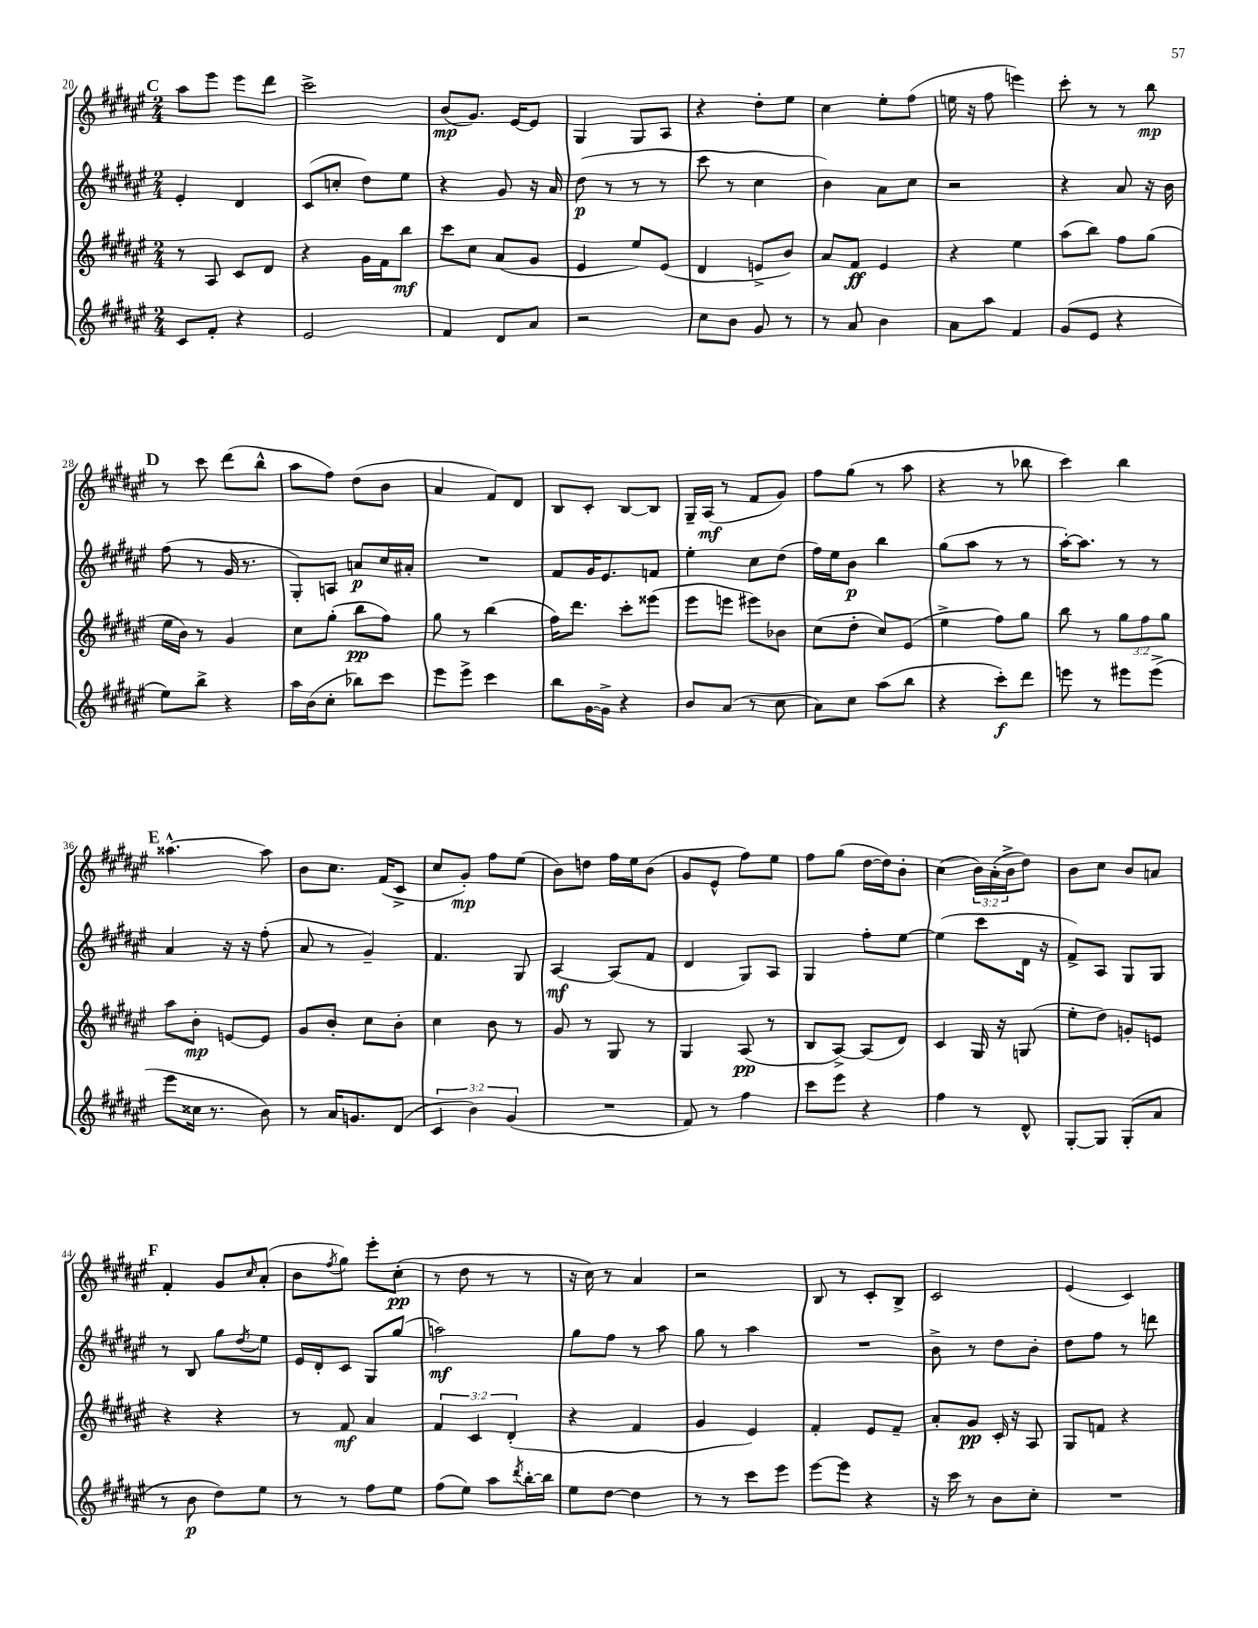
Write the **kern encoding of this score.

**kern	**kern	**kern	**kern
*staff4	*staff3	*staff2	*staff1
*clefG2	*clefG2	*clefG2	*clefG2
*k[f#c#g#d#a#e#]	*k[f#c#g#d#a#e#]	*k[f#c#g#d#a#e#]	*k[f#c#g#d#a#e#]
*M2/4	*M2/4	*M2/4	*M2/4
8c#	8r	4e#'	8aa#
8f#'	8A#	.	8eee#
4r	8c#	4d#	8eee#
.	8d#	.	8ddd#
=	=	=	=
2e#	4r	(8c#	2ccc#^
.	.	8cc'	.
.	16g#	8dd#)	.
.	16f#	.	.
.	8bb	8ee#	.
=	=	=	=
4f#	8ccc#	4r	(8b
.	8cc#	.	8.g#)
8d#	(8a#	8g#	.
.	.	.	[16e#
8a#	8g#	16r	8e#]
.	.	16a#	.
=	=	=	=
2r	4e#	(8dd#	4G#
.	.	8r	.
.	8ee#)	8r	8G#
.	(8e#	8r	8A#
=	=	=	=
8cc#	4d#	8ccc#	4r
8b	.	8r	.
8g#	8e^	4cc#	8dd#'
8r	8b)	.	8ee#
=	=	=	=
8r	8a#	4b)	4cc#
8a#	8f#	.	.
4b	4e#	8a#	8ee#'
.	.	8cc#	(8ff#
=	=	=	=
8a#	4r	2r	16ee
.	.	.	16r
8aa#	.	.	8ff#
4f#	4ee#	.	4eee)
=	=	=	=
(8g#	(8aa#	4r	8ccc#'
8e#	8bb)	.	8r
4r	8ff#	8a#	8r
.	(8gg#	16r	8bb
.	.	16b	.
=	=	=	=
8ee#)	16ee#	(8ff#	8r
.	16b)	.	.
8bb^	8r	8r	8ccc#
4r	4g#	16g#	(8ddd#
.	.	8.r	.
.	.	.	8bb^^
=	=	=	=
16aa#	8cc#	8G#')	8aa#
(16b	.	.	.
8cc#'	(8gg#'	8A	8ff#)
8bb-)	8bb	8a	(8dd#
8ccc#	8ff#)	16cc#	8b
.	.	16a#'	.
=	=	=	=
8eee#	8gg#	2r	4a#
8eee#^	8r	.	.
4ccc#	(4bb	.	8f#)
.	.	.	8d#
=	=	=	=
8bb	16ff#)	8f#	8B
.	8.ddd#	.	.
[16g#	.	16g#	8c#'
16g#^]	.	8.e#	.
4r	8ccc#'	.	[8B
.	(8eee##	8f	8B]
=	=	=	=
8b	8eee#	4ee#'	16G#~
.	.	.	(16A#
(8a#	8eee	.	8r
8r	8eee#)	8cc#	8f#
8cc#	8b-	(8dd#	8g#)
=	=	=	=
8a#)	(8cc#	16ff#)	8ff#
.	.	16ee#	.
8cc#	8dd#'	8b	(8gg#
(8aa#	8cc#)	4bb	8r
8bb	(8e#	.	8aa#
=	=	=	=
4r	4ee#^	(8gg#	4r
.	.	8aa#	.
8ccc#')	8ff#)	8r	8r
8ddd#	8gg#	8r	8bb-
=	=	=	=
8eee	8bb	[16aa#')	4ccc#)
.	.	8.aa#]	.
8r	8r	.	.
8eee#	12gg#	8r	4bb
.	12ff#	.	.
(8eee#^	.	8r	.
.	12gg#	.	.
=	=	=	=
8eee#	8aa#	4a#	[4.aa##^^
16cc##	8b'	.	.
8.r	.	.	.
.	[8e	16r	.
.	.	16r	.
8b)	8e]	(8ff#'	8aa##]
=	=	=	=
8r	8g#	8a#	8b
16a#	8b'	8r	8.cc#
8.g	.	.	.
.	8cc#	4g#~)	.
.	.	.	(16f#
(8d#	8b'	.	8c#^
=	=	=	=
6c#	4cc#	4.f#	8cc#
.	.	.	8g#')
6b)	.	.	.
.	8b	.	8ff#
(6g#	.	.	.
.	8r	8G#	(8ee#
=	=	=	=
2r	8g#	[4A#	8b)
.	8r	.	8dd
.	8G#	(8A#]	16ff#
.	.	.	16ee#
.	8r	8f#	(8b
=	=	=	=
8f#)	4G#	4d#	8g#
8r	.	.	8e#^^
4ff#	(8A#	8G#)	8ff#)
.	8r	8A#	8ee#
=	=	=	=
8ccc#	8B	4G#	8ff#
8eee#	[8A#^)	.	(8gg#
4r	(8A#]	8ff#'	[16dd#
.	.	.	16dd#])
.	8d#)	[8ee#	8b'
=	=	=	=
4ff#	4c#	(4ee#]	(4cc#
8r	16G#	8ccc#	24b)
.	.	.	(24a#'
.	16r	.	.
.	.	.	24b^
8d#^^	(8G	16d#	8dd#)
.	.	16r	.
=	=	=	=
[8G#'	8ee#'	8f#^)	8b
8G#]	8dd#)	8A#	8cc#
(8G#'	8g'	8G#	8b
8a#	8e	8G#	8a
=	=	=	=
8r	4r	8r	4f#'
8b	.	8B	.
8dd#)	4r	8gg#	8g#
.	.	8qdd#	16qqcc#
8ee#	.	8ee#	(8a#'
=	=	=	=
8r	8r	16e#	8b
.	.	16d#'	.
.	.	.	8qff#
8r	8f#	8c#	8gg#)
8ff#	4a#	8G#	8eee#'
8ee#	.	(8gg#	(8cc#'
=	=	=	=
(8ff#	6f#	2aa)	8r
8ee#)	.	.	8dd#
.	6c#	.	.
8aa#	.	.	8r
.	(6d#'	.	.
8qddd#	.	.	.
[16bb'	.	.	8r
16bb]	.	.	.
=	=	=	=
8ee#	4r	8gg#	16r
.	.	.	16cc#)
[8dd#	.	8ff#	8r
4dd#]	4f#	8r	4a#
.	.	8aa#	.
=	=	=	=
8r	4g#	8gg#	2r
8r	.	8r	.
8ccc#	4e#)	4aa#	.
8eee#	.	.	.
=	=	=	=
[8eee#	4f#'	2r	8B
8eee#]	.	.	8r
4r	8e#	.	8c#'
.	8f#~	.	8B^
=	=	=	=
16r	8a#'	8b^	2c#
16ccc#	.	.	.
8r	8g#	8r	.
8b	16c#'	8dd#	.
.	16r	.	.
8cc#'	8A#	8b'	.
=	=	=	=
2r	8G#	8dd#	(4e#
.	8f	8ff#	.
.	4r	8r	4c#)
.	.	8ddd	.
==	==	==	==
*-	*-	*-	*-
